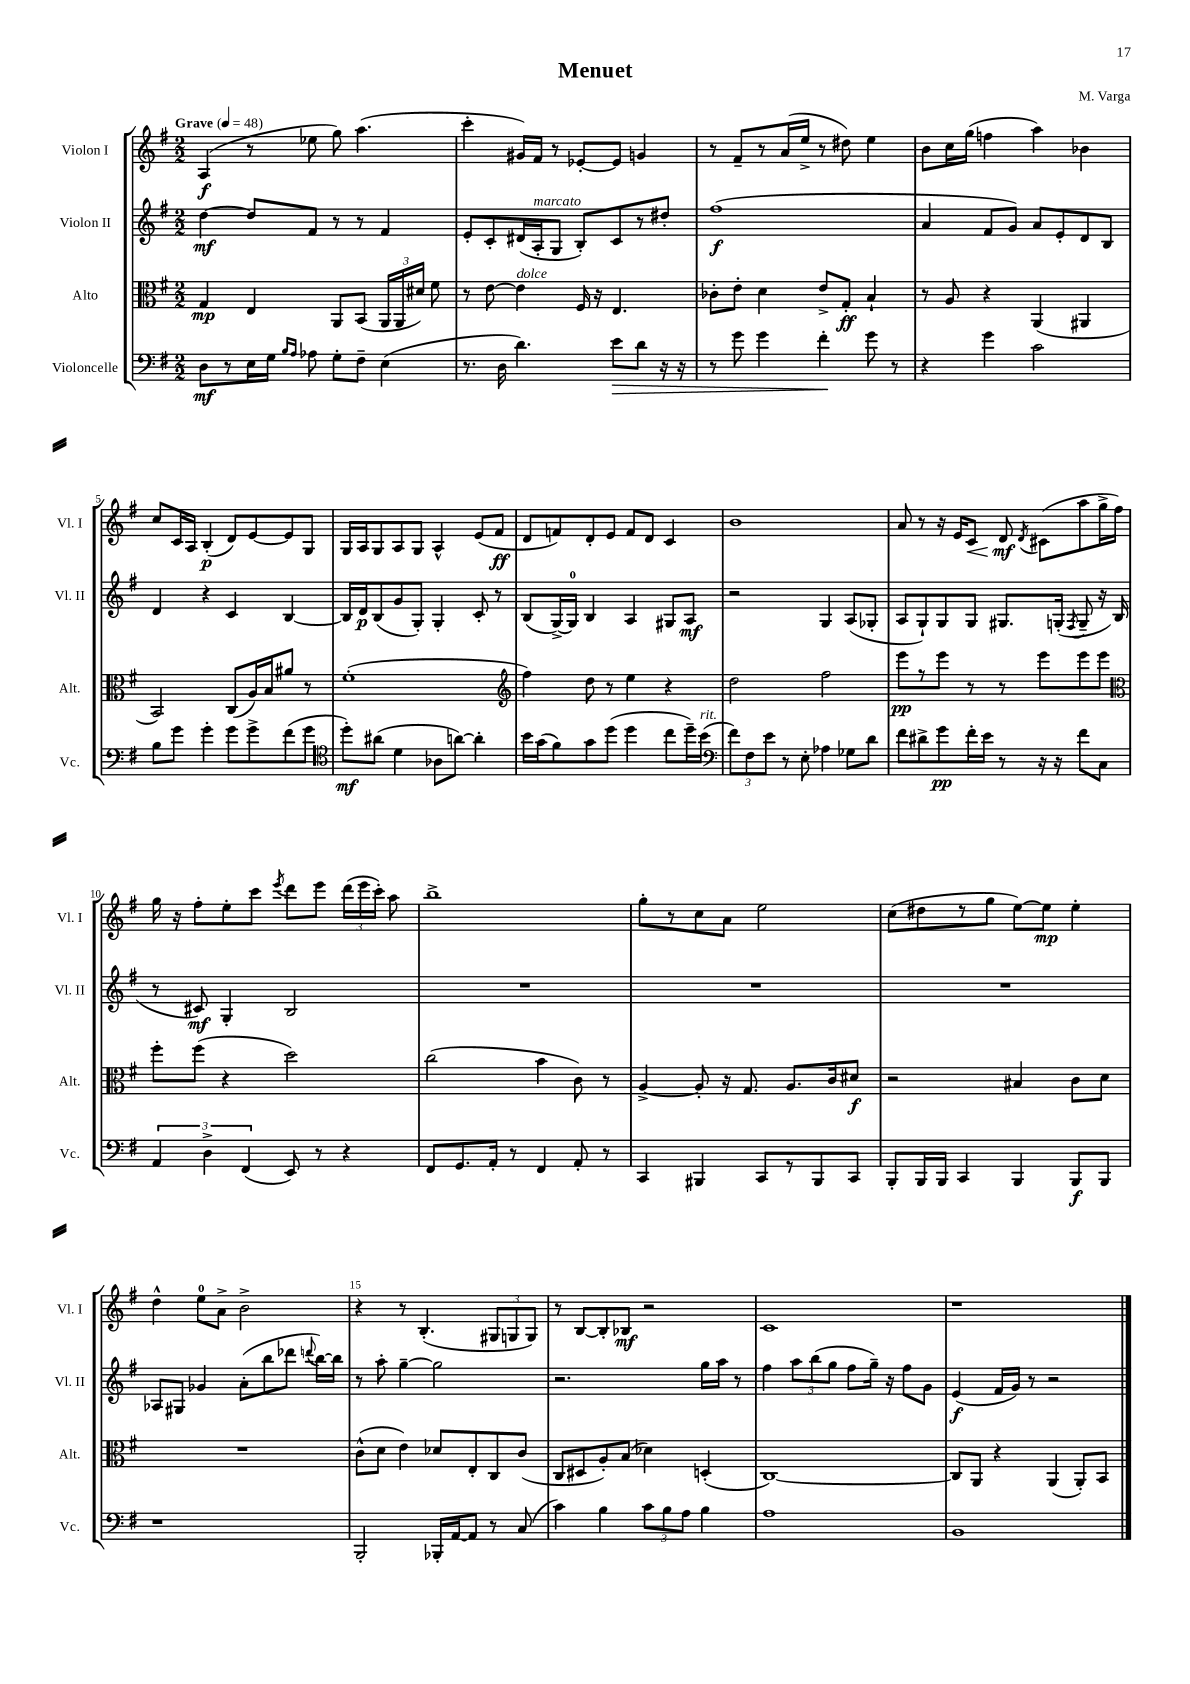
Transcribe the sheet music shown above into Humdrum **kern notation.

**kern	**dynam	**kern	**dynam	**kern	**dynam	**kern	**dynam
*part4	*part4	*part3	*part3	*part2	*part2	*part1	*part1
*staff4	*staff4	*staff3	*staff3	*staff2	*staff2	*staff1	*staff1
*I"Violoncelle	*	*I"Alto	*	*I"Violon II	*	*I"Violon I	*
*I'Vc.	*	*I'Alt.	*	*I'Vl. II	*	*I'Vl. I	*
*clefF4	*	*clefC3	*	*clefG2	*	*clefG2	*
*k[f#]	*	*k[f#]	*	*k[f#]	*	*k[f#]	*
*M2/2	*	*M2/2	*	*M2/2	*	*M2/2	*
*MM48	*	*MM48	*	*MM48	*	*MM48	*
=1	=1	=1	=1	=1	=1	=1	=1
!	!	!	!	!	!	!LO:TX:a:B:t=Grave	!
8D\L	mf	4G/	mp	[4dd\	mf	(4A/	f
8r	.	.	.	.	.	.	.
16E\L	.	4E/	.	8dd/L]	.	8r	.
16G\JJ	.	.	.	.	.	.	.
16qqB/LL	.	.	.	.	.	.	.
16qqA/JJ	.	.	.	.	.	.	.
8A-X\	.	.	.	8f#/J	.	8ee-X\	.
8G'\L	.	8AA/L	.	8r	.	8gg\)	.
8F#~\J	.	(8BB/J	.	8r	.	(4.aa\	.
(4E\	.	24AA/LL	.	4f#/	.	.	.
.	.	24AA/	.	.	.	.	.
.	.	24d#X/JJ)	.	.	.	.	.
.	.	8f#\	.	.	.	.	.
=2	=2	=2	=2	=2	=2	=2	=2
8.r	.	8r	.	8e'/L	.	4ccc'\	.
.	.	[8e\	.	8c'/	.	.	.
16D\	.	.	.	.	.	.	.
!	!	!LO:TX:a:i:t=dolce	!	!	!	!	!
4.d\)	.	4e\]	.	(16d#X/L	.	16g#X/LL)	.
!	!	!	!	!LO:TX:a:i:t=marcato	!	!	!
.	.	.	.	16A'/J	.	16f#/JJ	.
.	.	.	.	8G/J	.	8r	.
.	.	16F#/	.	8B'/L)	.	[8e-X'/L	.
.	.	16r	.	.	.	.	.
!	!LO:HP:b	!	!	!	!	!	!
8e\L	>	4.E/	.	8c/	.	8e-/J]	.
8d\J	.	.	.	8r	.	4gn/	.
16r	.	.	.	8dd#X'/J	.	.	.
16r	.	.	.	.	.	.	.
=3	=3	=3	=3	=3	=3	=3	=3
8r	.	8c-X'\L	.	(1ff#	f	8r	.
8g\	.	8e'\J	.	.	.	8f#~/L	.
4g\	.	4d\	.	.	.	8r	.
.	.	.	.	.	.	(16a/L	.
.	.	.	.	.	.	16ee^/JJ	.
4f#'\	.	8e^/L	.	.	.	8r	.
.	.	8G'/J	ff	.	.	8dd#X\)	.
8g\	]	4B`/	.	.	.	4ee\	.
8r	.	.	.	.	.	.	.
=4	=4	=4	=4	=4	=4	=4	=4
4r	.	8r	.	4a/	.	8b\L	.
.	.	8A/	.	.	.	16cc\L	.
.	.	.	.	.	.	(16gg\JJ	.
4g\	.	4r	.	8f#/L	.	4ffn\	.
.	.	.	.	8g/J)	.	.	.
2c\	.	(4AA/	.	8a/L	.	4aa\)	.
.	.	.	.	8e'/	.	.	.
.	.	4AA#X/	.	8d/	.	4b-X\	.
.	.	.	.	8B/J	.	.	.
!!LO:LB:g=z
=5	=5	=5	=5	=5	=5	=5	=5
8B\L	.	2BB/)	.	4d/	.	8cc/L	.
8g\J	.	.	.	.	.	16c/L	.
.	.	.	.	.	.	16A/JJ	.
4g'\	.	.	.	4r	.	(4B'/	p
8g\L	.	(8C/L	.	4c/	.	8d/L)	.
8g^\	.	16A/L)	.	.	.	[8e/	.
.	.	16B/J	.	.	.	.	.
(8f#\	.	8a#X/J	.	[4B/	.	8e/]	.
8g\J	.	8r	.	.	.	8G/J	.
=6	=6	=6	=6	=6	=6	=6	=6
*clefC4	*	*	*	*	*	*	*
8dd'\L)	mf	(1f#'	.	16B/LL]	.	16G/LL	.
.	.	.	.	16d/J	p	16A/J	.
(8a#X\J	.	.	.	(8B/	.	8G/	.
4d\	.	.	.	8g/	.	8A/	.
.	.	.	.	8G'/J)	.	8G/J	.
8A-X\L	.	.	.	4G'/	.	4A^^/	.
[8an\J)	.	.	.	.	.	.	.
4a'\]	.	.	.	8c'/	.	(8e/L	.
.	.	.	.	8r	.	8f#/J	ff
=7	=7	=7	=7	=7	=7	=7	=7
*	*	*clefG2	*	*	*	*	*
16b\LL	.	4ff#\)	.	(8B/L	.	8d/L	.
(16g\J	.	.	.	.	.	.	.
8f#\)	.	.	.	[16G^/L)	.	8fn/)	.
.	.	.	.	16G/JJ]	.	.	.
8g\	.	8dd\	.	4B/	.	8d'/	.
(8dd\J	.	8r	.	.	.	8e/J	.
4dd\	.	4ee\	.	4A/	.	8f/L	.
.	.	.	.	.	.	8d/J	.
8cc\L	.	4r	.	8G#X/L	.	4c/	.
16dd~\L)	.	.	.	8A/J	mf	.	.
!LO:TX:a:i:t=rit.	!	!	!	!	!	!	!
(16b\JJ	.	.	.	.	.	.	.
=8	=8	=8	=8	=8	=8	=8	=8
*clefF4	*	*	*	*	*	*	*
12f#\L)	.	2dd\	.	2r	.	1b	.
12F#\	.	.	.	.	.	.	.
12e\J	.	.	.	.	.	.	.
8r	.	.	.	.	.	.	.
8E'\	.	.	.	.	.	.	.
4A-X\	.	2ff#\	.	4G/	.	.	.
8G-X\L	.	.	.	(8A/L	.	.	.
8d\J	.	.	.	8G-X'/J	.	.	.
=9	=9	=9	=9	=9	=9	=9	=9
8f#\L	.	8eee\L	pp	8A/L	.	8a/	.
8d#X^\	.	8r	.	8G`/)	.	8r	.
8g\	pp	8eee\J	.	8G/	.	16r	.
.	.	.	.	.	.	16e/KL	.
!	!	!	!	!	!	!	!LO:HP:b
16f#'\L	.	8r	.	8G/J	.	8c/J	<
16e\JJ	.	.	.	.	.	.	.
8r	.	8r	.	8.G#X/L	.	8d/	mf
.	.	.	.	.	.	8qd/	.
16r	.	8eee\L	.	.	.	(8c#X\L	[
16r	.	.	.	(16Gn'/Jk	.	.	.
.	.	.	.	8qF#/	.	.	.
8f#\L	.	8eee\	.	8G~/	.	8aa\	.
8C\J	.	8eee\J	.	16r	.	16gg^\L	.
.	.	.	.	16B/	.	16ff#\JJ)	.
!!LO:LB:g=z
=10	=10	=10	=10	=10	=10	=10	=10
*	*	*clefC3	*	*	*	*	*
6AA/	.	8ff#'\L	.	8r	.	16gg\	.
.	.	.	.	.	.	16r	.
.	.	(8ff#\J	.	8c#X/)	mf	8ff#'\L	.
6D^\	.	.	.	.	.	.	.
.	.	4r	.	4G'/	.	8ee'\	.
(6FF#/	.	.	.	.	.	.	.
.	.	.	.	.	.	8ccc\J	.
.	.	.	.	.	.	8qeee/	.
8EE/)	.	2dd\)	.	2B/	.	8ddd\L	.
8r	.	.	.	.	.	8eee\J	.
4r	.	.	.	.	.	(24ddd\LL	.
.	.	.	.	.	.	24eee\	.
.	.	.	.	.	.	24ccc'\JJ)	.
.	.	.	.	.	.	8aa\	.
=11	=11	=11	=11	=11	=11	=11	=11
8FF#/L	.	(2cc\	.	1r	.	1bb^	.
8.GG/	.	.	.	.	.	.	.
16AA'/Jk	.	.	.	.	.	.	.
8r	.	.	.	.	.	.	.
4FF#/	.	4b\	.	.	.	.	.
8AA'/	.	8c\)	.	.	.	.	.
8r	.	8r	.	.	.	.	.
=12	=12	=12	=12	=12	=12	=12	=12
4CC/	.	[4A^/	.	1r	.	8gg'\L	.
.	.	.	.	.	.	8r	.
4BBB#X/	.	8A'/]	.	.	.	8cc\	.
.	.	16r	.	.	.	8a\J	.
.	.	8.G/	.	.	.	.	.
8CC/L	.	.	.	.	.	2ee\	.
8r	.	8.A/L	.	.	.	.	.
8BBB#/	.	.	.	.	.	.	.
.	.	16c/k	.	.	.	.	.
8CC/J	.	8d#X/J	f	.	.	.	.
=13	=13	=13	=13	=13	=13	=13	=13
8BBB'/L	.	2r	.	1r	.	(8cc\L	.
16BBB/L	.	.	.	.	.	8dd#X\	.
16BBB/JJ	.	.	.	.	.	.	.
4CC/	.	.	.	.	.	8r	.
.	.	.	.	.	.	8gg\J	.
4BBB/	.	4B#X/	.	.	.	[8ee\L)	.
.	.	.	.	.	.	8ee\J]	mp
8BBB/L	f	8c\L	.	.	.	4ee'\	.
8BBB/J	.	8d\J	.	.	.	.	.
!!LO:LB:g=z
=14	=14	=14	=14	=14	=14	=14	=14
1r	.	1r	.	8A-X/L	.	4dd^^\	.
.	.	.	.	8G#X/J	.	.	.
.	.	.	.	4g-X/	.	8ee\L	.
.	.	.	.	.	.	8a^\J	.
.	.	.	.	(8a'\L	.	2b^\	.
.	.	.	.	8bb\	.	.	.
.	.	.	.	8ddd-X\J	.	.	.
.	.	.	.	8qqdddn/	.	.	.
.	.	.	.	[16bb\LL)	.	.	.
.	.	.	.	16bb\JJ]	.	.	.
=15	=15	=15	=15	=15	=15	=15	=15
2BBB'/	.	(8c^^\L	.	8r	.	4r	.
.	.	8d\J	.	8aa'\	.	.	.
.	.	4e\)	.	[4gg~\	.	8r	.
.	.	.	.	.	.	(4.B'/	.
16BBB-X'/LL	.	8d-X/L	.	2gg\]	.	.	.
[16AA/J	.	.	.	.	.	.	.
8AA/J]	.	8E'/	.	.	.	.	.
8r	.	8C/	.	.	.	12G#X/L	.
.	.	.	.	.	.	12Gn/	.
(8C/	.	(8c/J	.	.	.	.	.
.	.	.	.	.	.	12G/J)	.
=16	=16	=16	=16	=16	=16	=16	=16
4c\)	.	8C/L	.	2.r	.	8r	.
.	.	8D#X/	.	.	.	[8B/L	.
4B\	.	8A'/)	.	.	.	8B'/]	.
.	.	(8B/J	.	.	.	8B-X/J	mf
12c\L	.	4d-X\)	.	.	.	2r	.
12B\	.	.	.	.	.	.	.
12A\J	.	.	.	.	.	.	.
4B\	.	(4Dn'/	.	16gg\LL	.	.	.
.	.	.	.	16aa\JJ	.	.	.
.	.	.	.	8r	.	.	.
=17	=17	=17	=17	=17	=17	=17	=17
1A	.	[1C)	.	4ff#\	.	1c	.
.	.	.	.	12aa\L	.	.	.
.	.	.	.	(12bb\	.	.	.
.	.	.	.	12gg\J	.	.	.
.	.	.	.	8ff#\L	.	.	.
.	.	.	.	16gg~\Jk)	.	.	.
.	.	.	.	16r	.	.	.
.	.	.	.	8ff#\L	.	.	.
.	.	.	.	8g\J	.	.	.
=18	=18	=18	=18	=18	=18	=18	=18
1BB	.	8C/L]	.	(4e/	f	1r	.
.	.	8AA/J	.	.	.	.	.
.	.	4r	.	16f#/LL	.	.	.
.	.	.	.	16g/JJ)	.	.	.
.	.	.	.	8r	.	.	.
.	.	(4AA/	.	2r	.	.	.
.	.	8AA'/L)	.	.	.	.	.
.	.	8BB/J	.	.	.	.	.
==	==	==	==	==	==	==	==
*-	*-	*-	*-	*-	*-	*-	*-
